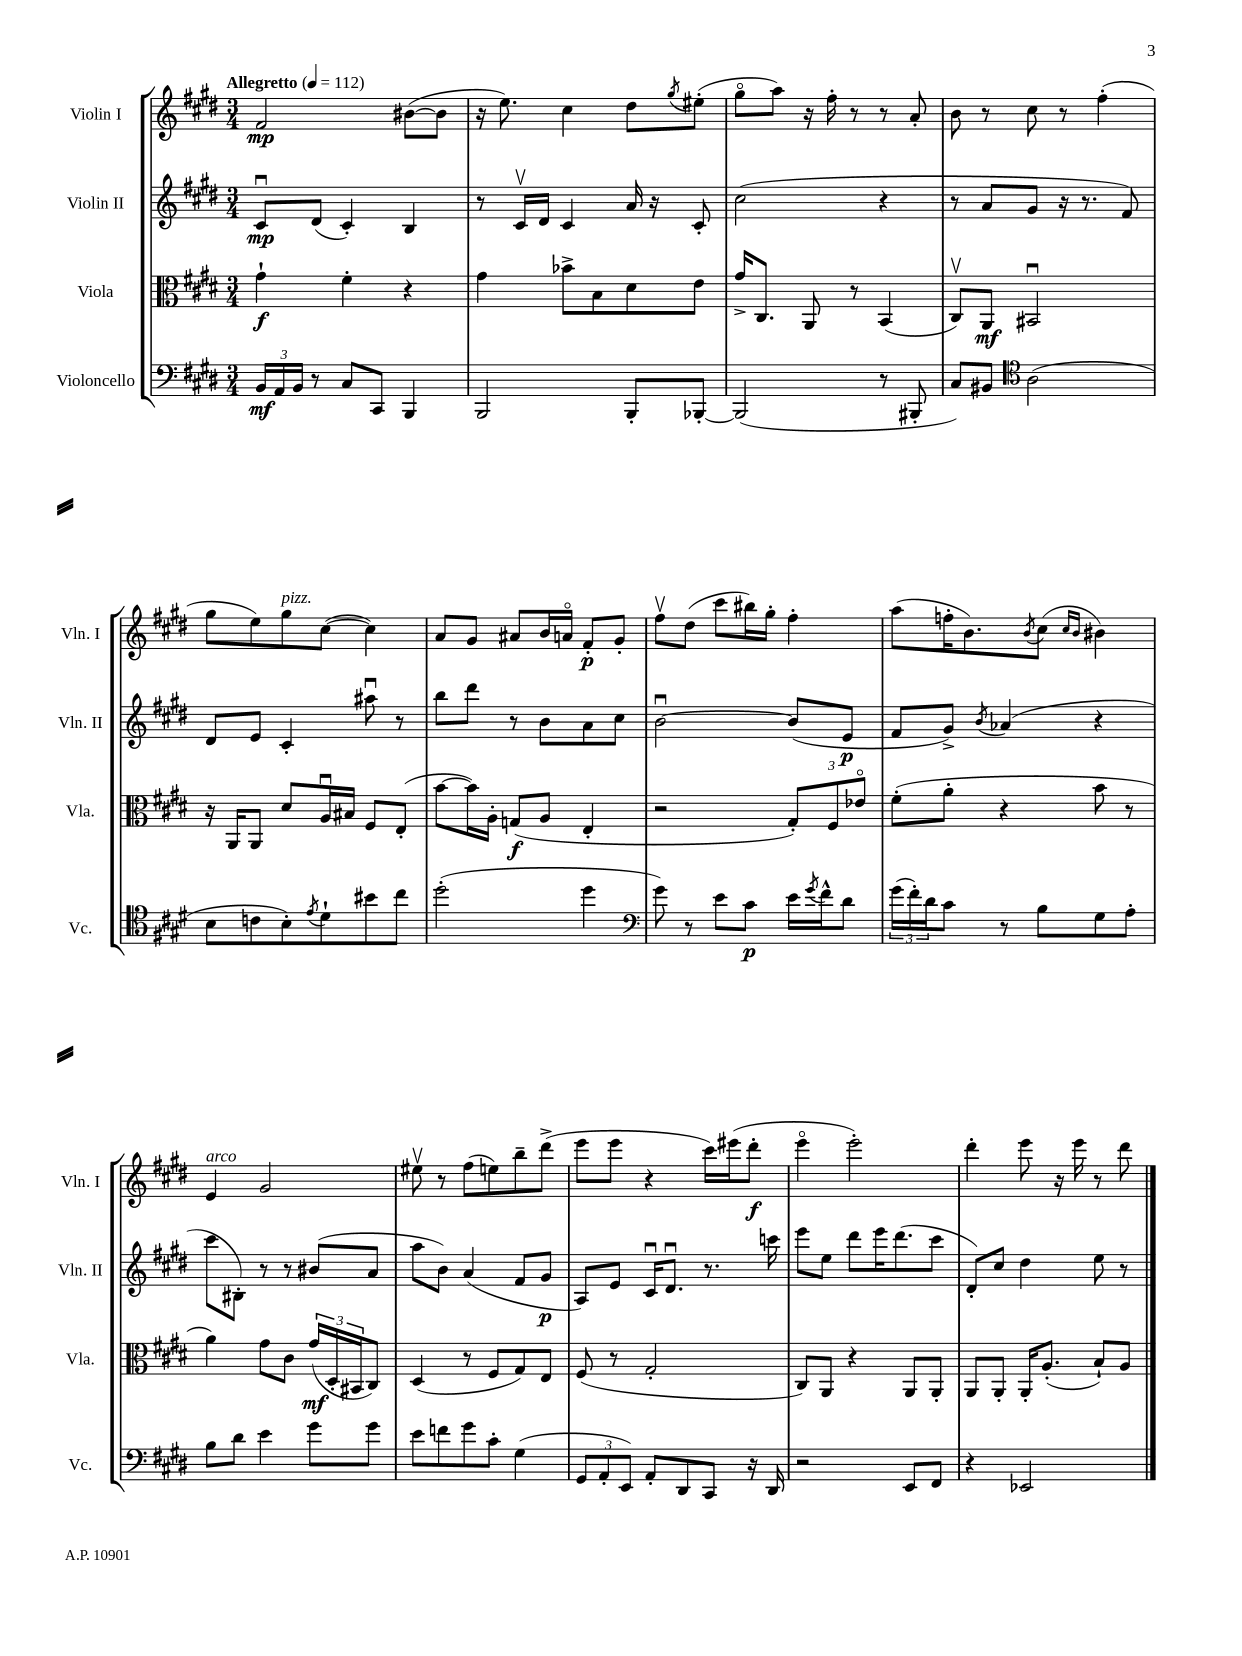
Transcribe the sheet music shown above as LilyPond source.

<<
\new StaffGroup <<
\new Staff = "s0" \with { instrumentName = "Violin I" shortInstrumentName = "Vln. I" } {
    \clef treble \key e \major \numericTimeSignature \time 3/4 \tempo "Allegretto" 4 = 112
    fis'2\mp bis'8~( bis'8 |
    r16 e''8.) cis''4 dis''8 \acciaccatura { gis''8 } eis''8-.( |
    gis''8\flageolet a''8) r16 fis''16-. r8 r8 a'8-. |
    b'8 r8 cis''8 r8 fis''4-.( |
    gis''8 e''8) gis''8^\markup { \italic "pizz." } cis''8~( cis''4) |
    a'8 gis'8 ais'8 b'16 a'16\flageolet fis'8-.\p gis'8-. |
    fis''8\upbow dis''8( cis'''8 bis''16) gis''16-. fis''4-. |
    a''8( f''16-. b'8.) \acciaccatura { b'8 } cis''8( \grace { cis''16 b'16 } bis'4) |
    e'4^\markup { \italic "arco" } gis'2 |
    eis''8\upbow r8 fis''8( e''8) b''8-- dis'''8->( |
    e'''8 e'''8 r4 cis'''16) eis'''16( dis'''8-.\f |
    e'''4\flageolet e'''2-.) |
    dis'''4-. e'''8 r16 e'''16 r8 dis'''8 \bar "|." |
}
\new Staff = "s1" \with { instrumentName = "Violin II" shortInstrumentName = "Vln. II" } {
    \clef treble \key e \major \numericTimeSignature \time 3/4
    cis'8\downbow\mp dis'8( cis'4-.) b4 |
    r8 cis'16\upbow dis'16 cis'4 a'16 r16 cis'8-. |
    cis''2( r4 |
    r8 a'8 gis'8 r16 r8. fis'8) |
    dis'8 e'8 cis'4-. ais''8\downbow r8 |
    b''8 dis'''8 r8 b'8 a'8 cis''8 |
    b'2~\downbow b'8( e'8\p |
    fis'8 gis'8->) \acciaccatura { b'8 } aes'4( r4 |
    cis'''8 bis8-.) r8 r8 bis'8( a'8 |
    a''8 b'8) a'4( fis'8 gis'8\p |
    a8) e'8 cis'16\downbow dis'8.\downbow r8. c'''16 |
    e'''8 e''8 dis'''8 e'''16 dis'''8.( cis'''8 |
    dis'8-.) cis''8 dis''4 e''8 r8 \bar "|." |
}
\new Staff = "s2" \with { instrumentName = "Viola" shortInstrumentName = "Vla." } {
    \clef alto \key e \major \numericTimeSignature \time 3/4
    gis'4-!\f fis'4-. r4 |
    gis'4 bes'8-> b8 dis'8 e'8 |
    gis'16-> cis8. a,8 r8 b,4( |
    cis8\upbow) a,8\mf bis,2\downbow |
    r16 a,16 a,8 dis'8 a16\downbow bis16 fis8 e8-.( |
    b'8~ b'16) a16-. g8\f( a8 e4-. |
    r2 \tuplet 3/2 { gis8-.) fis8 ees'8\flageolet } |
    fis'8-.( a'8-. r4 b'8 r8 |
    a'4) gis'8 cis'8 \tuplet 3/2 { gis'16\mf( dis16-. bis,16 } cis8) |
    dis4( r8 fis8 gis8) e8 |
    fis8( r8 gis2-. |
    cis8) a,8 r4 a,8 a,8-. |
    a,8 a,8-. a,16-. a8.-.( b8-!) a8 \bar "|." |
}
\new Staff = "s3" \with { instrumentName = "Violoncello" shortInstrumentName = "Vc." } {
    \clef bass \key e \major \numericTimeSignature \time 3/4
    \tuplet 3/2 { b,16\mf a,16 b,16 } r8 cis8 cis,8 b,,4 |
    b,,2 b,,8-. bes,,8~-. |
    bes,,2( r8 bis,,8-. |
    cis8) bis,8 \clef tenor a2( |
    b8 c'8 b8-.) \acciaccatura { e'8 } dis'8-! bis'8 cis''8 |
    dis''2-.( dis''4 |
    \clef bass gis'8) r8 e'8 cis'8\p e'16 \acciaccatura { gis'8 } fis'16-^ dis'8 |
    \tuplet 3/2 { gis'16( fis'16-.) dis'16 } cis'8 r8 b8 gis8 a8-. |
    b8 dis'8 e'4 gis'8 gis'8 |
    e'8 f'8 gis'8 cis'8-. gis4( |
    \tuplet 3/2 { gis,8 a,8-. e,8) } a,8-. dis,8 cis,8 r16 dis,16 |
    r2 e,8 fis,8 |
    r4 ees,2 \bar "|." |
}
>>
>>
\layout { \context { \Score \remove "Bar_number_engraver" } }
